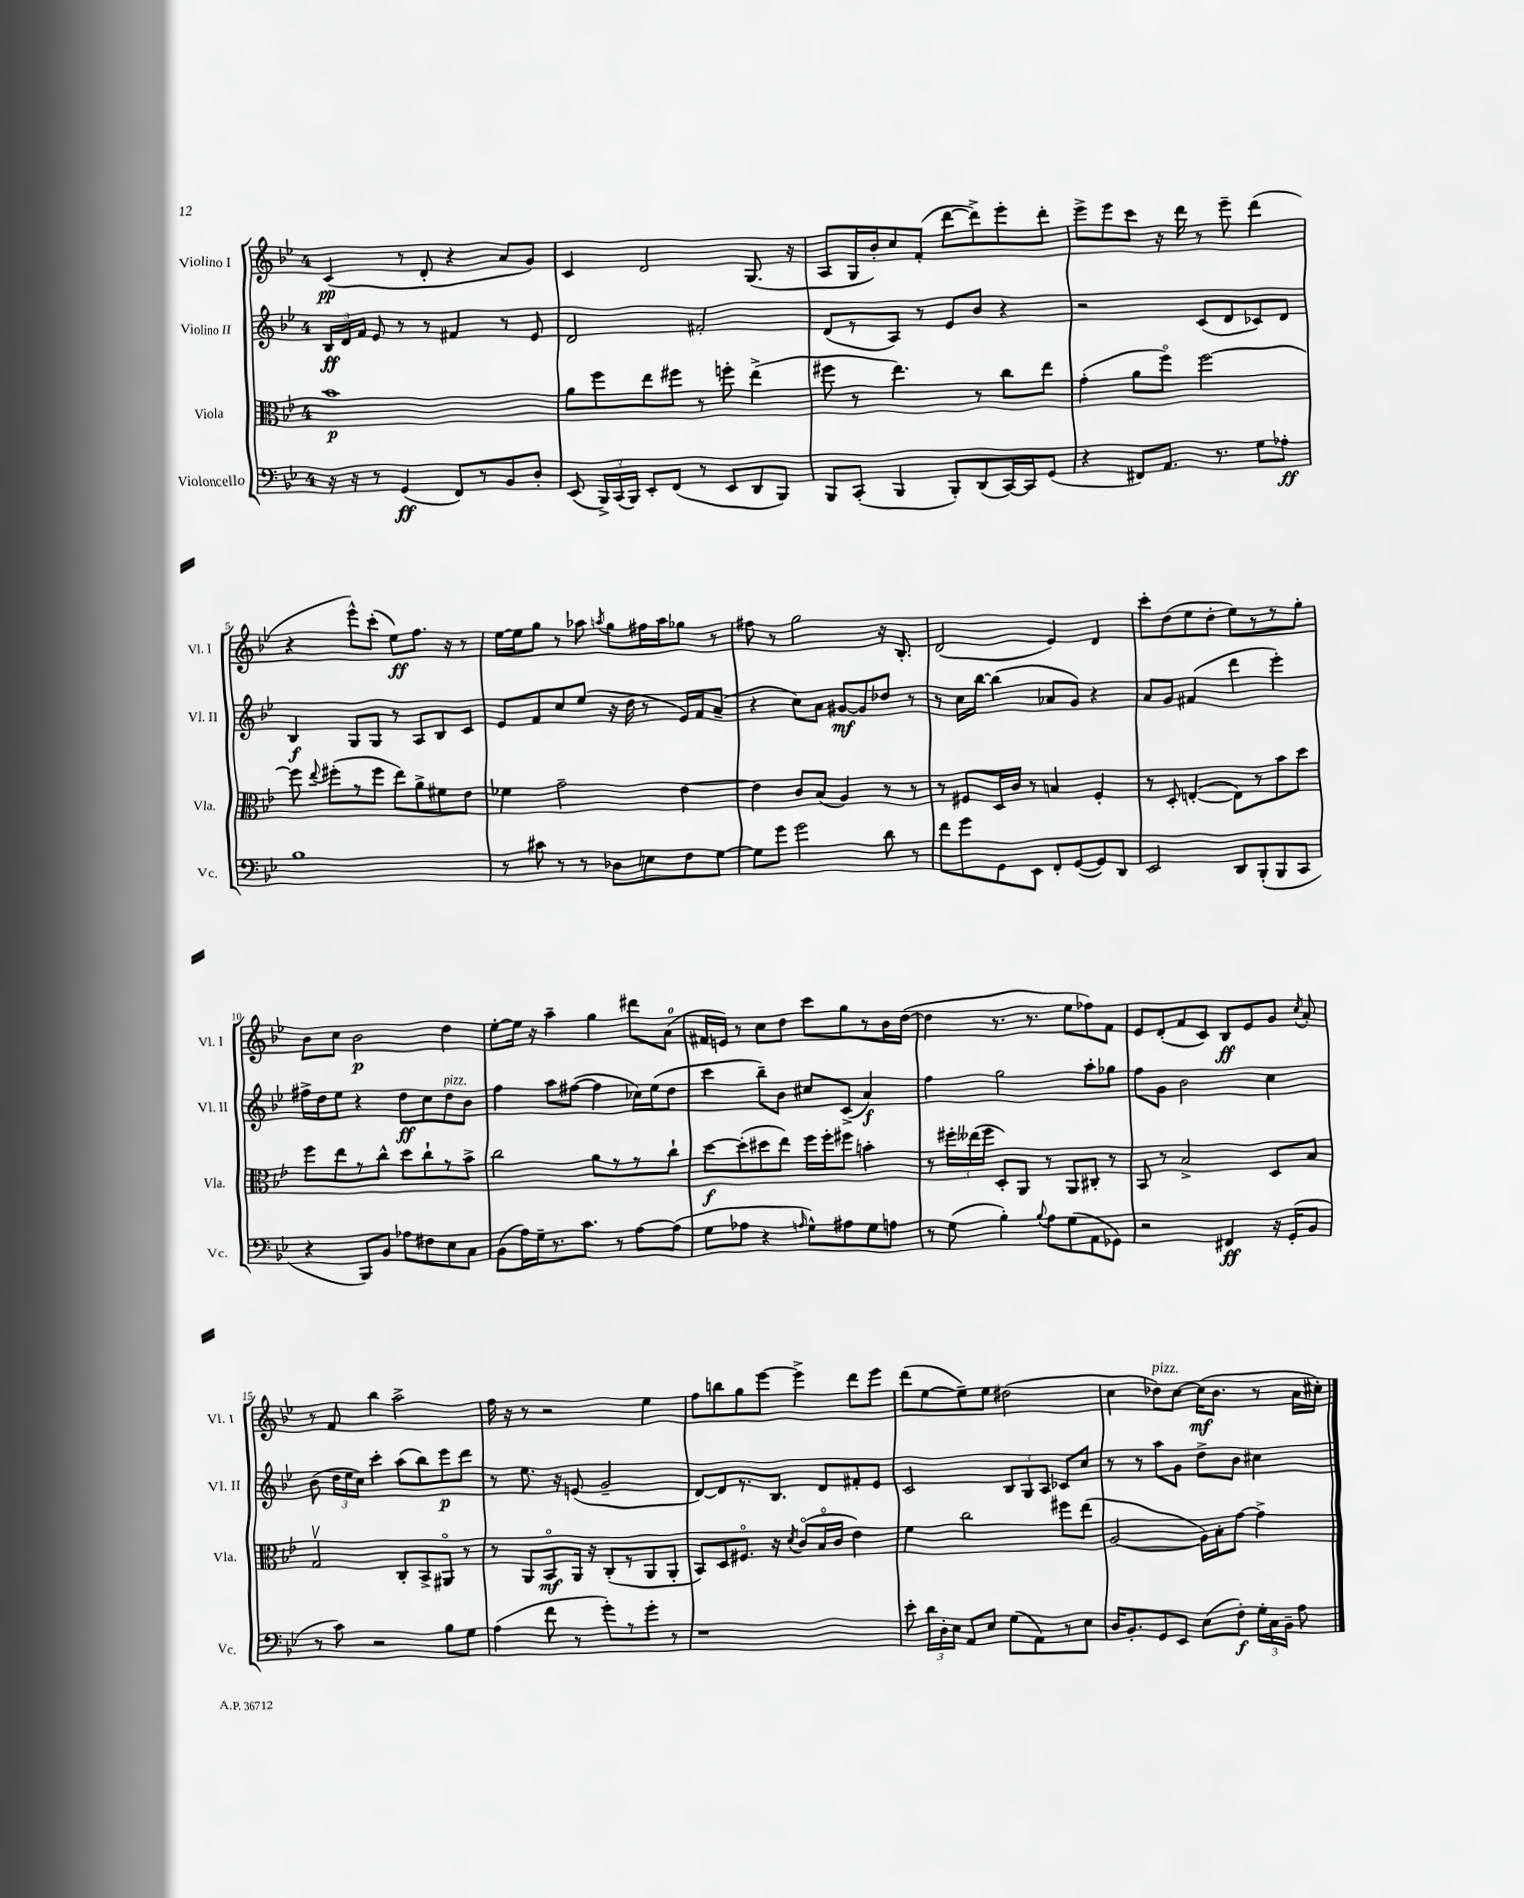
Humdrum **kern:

**kern	**kern	**kern	**kern
*staff4	*staff3	*staff2	*staff1
*clefF4	*clefC3	*clefG2	*clefG2
*k[b-e-]	*k[b-e-]	*k[b-e-]	*k[b-e-]
*M4/4	*M4/4	*M4/4	*M4/4
16r	1b-	24B-/LL	(4c/
.	.	24d/	.
16r	.	.	.
.	.	24f/JJ	.
8r	.	8e-/	.
(4GG/	.	8r	8r
.	.	8r	8d'/
8FF/L)	.	4f#/	4r
8r	.	.	.
8BB-/	.	8r	8a/L
8D'/J	.	8e-/	8g/J)
=	=	=	=
(8EE-/	8a\L	2d/	4c/
24BBB-^/LL)	8ff\	.	.
(24CC/	.	.	.
24BBB-/JJ)	.	.	.
8EE-'/L	8ee-\	.	2d/
(8FF/J	8ff#\J	.	.
8r	8r	2f#'/	.
8EE-/L	8ff'\	.	.
8DD/	(4ee-^\	.	(8.G/
8BBB-/J)	.	.	.
.	.	.	16r
=	=	=	=
8BBB-/L	8ff#\	(8d/L	8A/L
(8CC'/J	8r	8r	16G/L
.	.	.	16b-'/J)
4BBB-/	4.ee-\)	8A/J)	8cc/
.	.	8r	(8f'/J
8BBB-'/L)	.	8e-/L	[8ddd\L
(8DD/	8r	8b-/J	8ddd^\])
[16CC/L)	8cc\L	4r	8eee-'\
16CC/]J	.	.	.
(8GG/J	8ee-\J	.	8ddd'\J
=	=	=	=
4r	(4g'\	2r	8eee-^\L
.	.	.	8eee-\
8FF#/L)	8a\L	.	8ccc\J
8.AA/J	8ffo\J)	.	16r
.	.	.	16ddd\
.	[2ff\	(8c/L	8r
8.r	.	.	.
.	.	8d/	8eee-~\
8G\L	.	8c-/)	(4ddd\
8A-'\J	.	8d/J	.
=	=	=	=
1B-	8ff\]	4B-/	4r
.	8qqee-/	.	.
.	(8ff#'\L	.	.
.	8r	8G/L	8eee-^^\L)
.	8ff#\J	8G/J	(8ccc'\J
.	8ee-\L)	8r	8ee-\L)
.	8a^\	8A/L	8.ff\J
.	8f#\	8B-/	.
.	.	.	16r
.	8e-\J	8c/J	8r
=	=	=	=
8r	4f-\	8e-/L	[16ee-\LL
.	.	.	16ee-\]J
8c#\	.	8f/	8gg\J
8r	2g~\	8cc/	8r
8r	.	(8ee-/J	8aa-\
.	.	.	8qaa/
8D-\L	.	16r	8gg\L
.	.	16dd\	.
8E\	.	8r	16ff#\L
.	.	.	16aa\J
8F\	[4e-\	16e-/LL)	8gg-\J
.	.	16f/J	.
[8G\J	.	(8a~/J	8r
=	=	=	=
8G\]L	4e-\]	4r	8ff#\
8g\J	.	.	8r
2g\	8c/L	8cc\L)	2gg\
.	(8B-/J	8a\J	.
.	4A/)	[8g#/L	.
.	.	8g#/]	.
8d\	8r	8dd-/J	16r
.	.	.	8.B-'/
8r	8r	8r	.
=	=	=	=
8f\L	8r	8r	(2d/
8g\	8F#/L	16cc\LL	.
.	.	[16bb-\JJ	.
8GG\	16D/L	(4bb-\]	.
.	16c/JJ	.	.
8EE-\J	8r	.	.
8FF'/L	4B/	8a-/L	4e-/)
([8GG/	.	8g/J)	.
8GG/])	4F#'/	4r	4d/
8DD/J	.	.	.
=	=	=	=
2EE-/	8r	8a/L	8ccc'\L
.	8D'/	8g/J	(8dd\
.	([4E'/	(4f#/	8ee-\
.	.	.	8dd'\J
8DD/L	8E\]L)	4ddd\	8ee-\L)
(8BBB-'/	8r	.	8r
8BBB-/	8b-\	4eee-'\)	8r
8CC/J	8dd\J	.	8gg'\J
=	=	=	=
4r	8ff\L	16ff#^\LL	8b-\L
.	.	16dd\J	.
.	8ee-\	8ee-\J	8cc\J
8BBB-/L)	8r	4r	2b-\
8BB-/J	8cc^^\J	.	.
8A-\L	8dd\L	8dd\L	.
8F#\	8cc`\	8cc\	.
8E-\	8r	8dd\	4dd\
8C\J	8b-^\J	8b-\J	.
=	=	=	=
(8BB-\L	2cc\	4ff\	[8ee-'\L
16A\L)	.	.	16ee-\]Jk
16G~\J	.	.	16r
8.r	.	8aa\L	4aa~\
.	.	([8ff#\J	.
8.c\J	.	.	.
.	8a\L	4ff#\]	4gg\
8r	8r	.	.
[8A\L	8r	16cc-\LL)	8ddd#\L
.	.	(16ee-\J	.
(8A\]J	8cc`\J	8dd\J	(8a\J
=	=	=	=
8G\L	[8dd\L	4ccc\	16f#/LL
.	.	.	16e/JJ)
8A-\J	(8dd'\]	.	8r
4r	8dd#\	8bb-~\L)	8cc\L
.	8ee-\J)	8b-\J	8dd\J
16qqA/	.	.	.
8G^^\L)	16ff\LL	8cc#/L	8ccc\L
.	16ff'\J	.	.
8A#\	8ff#\J	(8c^/J	8gg\
8G\	4b'\	4a/)	8r
8A\J	.	.	16b-\L
.	.	.	([16dd\JJ
=	=	=	=
8r	8r	4ff\	4dd\]
(8G\	24ff#'\LL	.	.
.	(24ee--\	.	.
.	24ff#\JJ	.	.
4B-'\)	8D'/L)	2gg\	8.r
.	8AA/J	.	.
.	.	.	8.r
8qqB-/	.	.	.
8A\L	8r	.	.
(8G\	8AA/L	.	8ee-\L
8AA\	8C#'/J	8aa'\L	8ff-\)
8GG-\J)	8r	8gg-\J	8f\J
=	=	=	=
2r	8BB-/	8ff\L	8e-/L
.	8r	8g\J	(8d'/
.	2B-^/	2b-\	8f/
.	.	.	8c/J)
4FF#/	.	.	8B-/L
.	.	.	8e-/
16r	8D/L	4cc\	8g/J
(16GG'/LK	.	.	.
.	.	.	8qcc/
8BB-/J	8B-/J	.	8a'/
=	=	=	=
8r	2Gv/	(8b-\	8r
8c\)	.	24dd\LL	8f/
.	.	24ee-\	.
.	.	24cc\JJ)	.
2r	.	4ccc'\	4bb-\
.	8C'/L	(8aa\L	2aa^\
.	8BB-^/	8bb-\)	.
8B-\L	8AA#o/J	8eee-\	.
8G\J	8r	8ddd\J	.
=	=	=	=
(4A\	8r	8r	16ff\
.	.	.	16r
.	8AA/L	8.ee-\	8r
8f\	8BB-o/	.	2r
.	.	16r	.
8r	16AA/Jk	(8e/	.
.	16r	.	.
8g'\L)	(8C'/L	2g~/	.
8r	8r	.	.
8g'\J	8AA/	.	4ee-\
8r	8AA'/J	.	.
=	=	=	=
1r	8BB-/L)	[8d/L)	8ff\L
.	8D/	8d/]	8bb\
.	8.F#o/J	8.r	8gg\
.	.	.	[8eee-\J
.	16r	8.B-/J	.
.	8qd/	.	.
.	(8co/L	.	4eee-^\]
.	16B-o/L	8d/L	.
.	16c/JJ	.	.
.	4e-\)	8f#'/	8ddd\L
.	.	8e-/J	8eee-\J
=	=	=	=
8e-'\	4f\	2c/	(8ddd\L
24d\LL	.	.	[8ee-\
24D'\	.	.	.
24E-\JJ	.	.	.
8AA/L	2cc\	.	8ee-~\])
8E-/J	.	.	8ee-\J
(8G\L	.	12B-/L	(2dd#\
.	.	12G/	.
8AA\)	.	.	.
.	.	12A/J	.
8r	8ff#\L	8c-/L	.
8E-\J	(8ee-\J	8cc/J	.
=	=	=	=
16D/LK	[2A/	8r	4cc\
8.BB-'/	.	.	.
.	.	8r	.
8GG/	.	8aa\L	8dd-\L)
8EE-/J	.	8g\J	[8cc\J
(8E-\L	16A\]LL)	8dd^\L	(16cc\]LK
.	16B-'\J	.	8.b-\J
8F'\J)	[8g\J	8b-\J	.
24G'\LL	4g^\]	4cc#\	8r
24C\	.	.	.
24BB-~\JJ	.	.	.
8A\	.	.	16a\LL
.	.	.	16cc#'\JJ)
==	==	==	==
*-	*-	*-	*-
